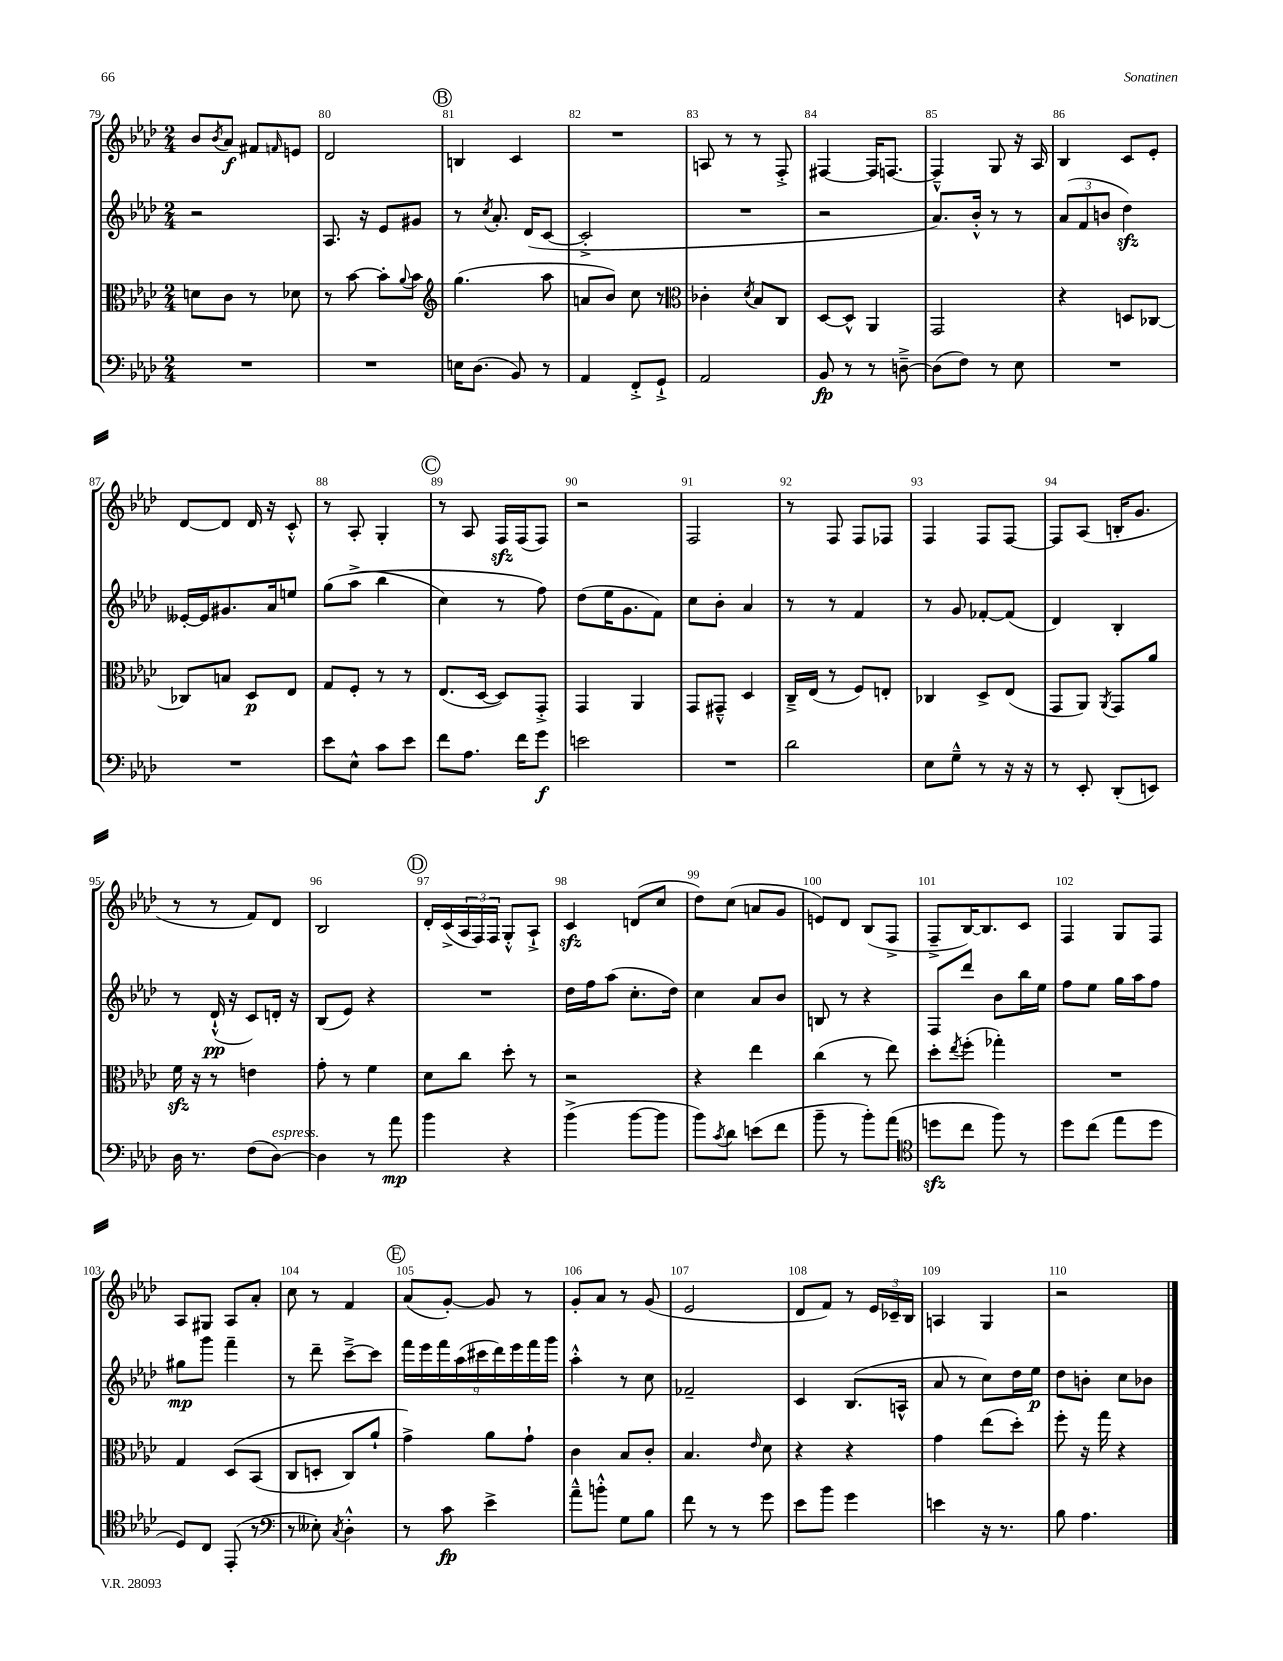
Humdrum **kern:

**kern	**dynam	**kern	**dynam	**kern	**dynam	**kern	**dynam
*part4	*part4	*part3	*part3	*part2	*part2	*part1	*part1
*staff4	*staff4	*staff3	*staff3	*staff2	*staff2	*staff1	*staff1
*clefF4	*	*clefC3	*	*clefG2	*	*clefG2	*
*k[b-e-a-d-]	*	*k[b-e-a-d-]	*	*k[b-e-a-d-]	*	*k[b-e-a-d-]	*
*M2/4	*	*M2/4	*	*M2/4	*	*M2/4	*
=79	=79	=79	=79	=79	=79	=79	=79
2r	.	8dn\L	.	2r	.	8b-/L	.
.	.	.	.	.	.	8qb-/	.
.	.	8c\J	.	.	.	8a-/J	f
.	.	8r	.	.	.	8f#X/L	.
.	.	.	.	.	.	16qqfn/	.
.	.	8d-X\	.	.	.	8en/J	.
=80	=80	=80	=80	=80	=80	=80	=80
2r	.	8r	.	8.A-/	.	2d-/	.
.	.	[8b-\	.	.	.	.	.
.	.	.	.	16r	.	.	.
.	.	8b-'\L]	.	8e-/L	.	.	.
.	.	8qqa-/	.	.	.	.	.
.	.	8b-\J	.	8g#X/J	.	.	.
!!LO:REH:place=s1:t=B
=81	=81	=81	=81	=81	=81	=81	=81
*	*	*clefG2	*	*	*	*	*
16En\KL	.	(4.gg\	.	8r	.	4Bn/	.
(8.D-\J	.	.	.	.	.	.	.
.	.	.	.	8qcc/	.	.	.
.	.	.	.	8.a-'/	.	.	.
8BB-/)	.	.	.	.	.	4c/	.
.	.	.	.	(16d-/KL	.	.	.
8r	.	8aa-\	.	[8c/J	.	.	.
=82	=82	=82	=82	=82	=82	=82	=82
4AA-/	.	8an/L	.	2c'^/]	.	2r	.
.	.	8b-/J)	.	.	.	.	.
8FF'^/L	.	8cc\	.	.	.	.	.
8GG`^/J	.	8r	.	.	.	.	.
=83	=83	=83	=83	=83	=83	=83	=83
*	*	*clefC3	*	*	*	*	*
2AA-/	.	4c-X'\	.	2r	.	8An/	.
.	.	.	.	.	.	8r	.
.	.	8qd-/	.	.	.	.	.
.	.	8B-/L	.	.	.	8r	.
.	.	8C/J	.	.	.	8F'^/	.
=84	=84	=84	=84	=84	=84	=84	=84
8BB-/	fp	[8D-/L	.	2r	.	[4F#X/	.
8r	.	8D-^^/J]	.	.	.	.	.
8r	.	4AA-/	.	.	.	16F#/KL]	.
.	.	.	.	.	.	[8.Fn/J	.
[8Dn~^\	.	.	.	.	.	.	.
=85	=85	=85	=85	=85	=85	=85	=85
(8D\L]	.	2GG/	.	8.a-/L)	.	4F~^^/]	.
8F\J)	.	.	.	.	.	.	.
.	.	.	.	16b-'^^/Jk	.	.	.
8r	.	.	.	8r	.	8G/	.
8E-\	.	.	.	8r	.	16r	.
.	.	.	.	.	.	16A-/	.
=86	=86	=86	=86	=86	=86	=86	=86
2r	.	4r	.	(12a-/L	.	4B-/	.
.	.	.	.	12f/	.	.	.
.	.	.	.	12bn/J	.	.	.
.	.	8Dn/L	.	4dd-zz\)	.	8c/L	.
.	.	[8C-X/J	.	.	.	8e-'/J	.
!!LO:LB:g=z
=87	=87	=87	=87	=87	=87	=87	=87
2r	.	8C-X/L]	.	[16e--X'/LL	.	[8d-/L	.
.	.	.	.	16e--/J]	.	.	.
.	.	8Bn/J	.	8.g#X/	.	8d-/J]	.
.	.	8D-/L	p	.	.	16d-/	.
.	.	.	.	16a-/k	.	16r	.
.	.	8E-/J	.	8een/J	.	8c'^^/	.
=88	=88	=88	=88	=88	=88	=88	=88
8e-\L	.	8G/L	.	(8gg\L	.	8r	.
8E-^^\J	.	8F'/J	.	(8aa-^\J	.	8A-'/	.
8c\L	.	8r	.	4bb-\	.	4G'/	.
8e-\J	.	8r	.	.	.	.	.
!!LO:REH:place=s1:t=C
=89	=89	=89	=89	=89	=89	=89	=89
8f\L	.	(8.E-/L	.	4cc\)	.	8r	.
8.A-\J	.	.	.	.	.	8A-/	.
.	.	[16D-/Jk	.	.	.	.	.
.	.	8D-/L])	.	8r	.	16Fzz/LL	.
16f\KL	.	.	.	.	.	(16F/J	.
8g\J	f	8GG'^/J	.	8ff\)	.	8F/J)	.
=90	=90	=90	=90	=90	=90	=90	=90
2en\	.	4GG/	.	(8dd-\L	.	2r	.
.	.	.	.	16ee-\K	.	.	.
.	.	.	.	8.g\	.	.	.
.	.	4AA-/	.	.	.	.	.
.	.	.	.	8f\J)	.	.	.
=91	=91	=91	=91	=91	=91	=91	=91
2r	.	8GG/L	.	8cc\L	.	2F/	.
.	.	8GG#X~^^/J	.	8b-'\J	.	.	.
.	.	4D-/	.	4a-/	.	.	.
=92	=92	=92	=92	=92	=92	=92	=92
2d-\	.	16C~^/LL	.	8r	.	8r	.
.	.	(16E-/JJ	.	.	.	.	.
.	.	8r	.	8r	.	8F/	.
.	.	8F/L)	.	4f/	.	8F/L	.
.	.	8En'/J	.	.	.	8F-X/J	.
=93	=93	=93	=93	=93	=93	=93	=93
8E-\L	.	4C-X/	.	8r	.	4F/	.
8G~^^\J	.	.	.	8g/	.	.	.
8r	.	8D-^/L	.	[8f-X'/L	.	8F/L	.
16r	.	(8E-/J	.	(8f-/J]	.	[8F/J	.
16r	.	.	.	.	.	.	.
=94	=94	=94	=94	=94	=94	=94	=94
8r	.	8GG/L	.	4d-/)	.	8F/L]	.
8EE-'/	.	8AA-/J)	.	.	.	(8A-/J	.
.	.	8qAA-/	.	.	.	.	.
(8DD-'/L	.	8GG/L	.	4B-'/	.	16Bn'/KL	.
.	.	.	.	.	.	8.g/J	.
8EEn/J)	.	8a-/J	.	.	.	.	.
!!LO:LB:g=z
=95	=95	=95	=95	=95	=95	=95	=95
16D-\	.	16fzz\	.	8r	.	8r	.
8.r	.	16r	.	.	.	.	.
.	.	8r	.	(16d-`^^/	pp	8r	.
.	.	.	.	16r	.	.	.
(8F\L	.	4en\	.	8c/L)	.	8f/L)	.
!LO:TX:a:i:t=espress.	!	!	!	!	!	!	!
[8D-\J)	.	.	.	16dn'/Jk	.	8d-/J	.
.	.	.	.	16r	.	.	.
=96	=96	=96	=96	=96	=96	=96	=96
4D-\]	.	8g'\	.	(8B-/L	.	2B-/	.
.	.	8r	.	8e-/J)	.	.	.
8r	.	4f\	.	4r	.	.	.
8a-\	mp	.	.	.	.	.	.
!!LO:REH:place=s1:t=D
=97	=97	=97	=97	=97	=97	=97	=97
4b-\	.	8d-\L	.	2r	.	16d-'/LL	.
.	.	.	.	.	.	(16c^/	.
.	.	8cc\J	.	.	.	24A-/	.
.	.	.	.	.	.	24F/)	.
.	.	.	.	.	.	24F/JJ	.
4r	.	8dd-'\	.	.	.	8G'^^/L	.
.	.	8r	.	.	.	8A-`^/J	.
=98	=98	=98	=98	=98	=98	=98	=98
(4b-^\	.	2r	.	16dd-\LL	.	4czz/	.
.	.	.	.	16ff\J	.	.	.
.	.	.	.	(8aa-\J	.	.	.
[8b-\L	.	.	.	8.cc'\L	.	(8dn/L	.
8b-\J]	.	.	.	.	.	8cc/J	.
.	.	.	.	16dd-\Jk)	.	.	.
=99	=99	=99	=99	=99	=99	=99	=99
8b-\L)	.	4r	.	4cc\	.	8dd-\L)	.
8qc/	.	.	.	.	.	.	.
8d-\J	.	.	.	.	.	(8cc\J	.
(8en\L	.	4ee-\	.	8a-/L	.	8an/L	.
8f\J	.	.	.	8b-/J	.	8g/J	.
=100	=100	=100	=100	=100	=100	=100	=100
8b-~\	.	(4cc\	.	8Bn/	.	8en/L)	.
8r	.	.	.	8r	.	8d-/J	.
8b-'\L)	.	8r	.	4r	.	(8B-/L	.
(8a-\J	.	8ee-\)	.	.	.	8F^/J	.
=101	=101	=101	=101	=101	=101	=101	=101
*clefC4	*	*	*	*	*	*	*
8ddnzz\L	.	8dd-'\L	.	8F/L	.	8F~^/L	.
.	.	8qee-/	.	.	.	.	.
8cc\J	.	(8ff'\J	.	8ddd-/J	.	[16B-/K)	.
.	.	.	.	.	.	8.B-/]	.
8ff\)	.	4gg-X'\)	.	8b-\L	.	.	.
8r	.	.	.	16bb-\L	.	8c/J	.
.	.	.	.	16ee-\JJ	.	.	.
=102	=102	=102	=102	=102	=102	=102	=102
8dd-\L	.	2r	.	8ff\L	.	4F/	.
(8cc\J	.	.	.	8ee-\J	.	.	.
8ee-\L	.	.	.	16gg\LL	.	8G/L	.
.	.	.	.	16aa-\J	.	.	.
8dd-\J	.	.	.	8ff\J	.	8F/J	.
!!LO:LB:g=z
=103	=103	=103	=103	=103	=103	=103	=103
8D-/L)	.	4G/	.	8gg#X\L	mp	8A-/L	.
8C/J	.	.	.	8ggg\J	.	8G#X/J	.
(8EE-'/	.	(8D-/L	.	4fff~\	.	8A-/L	.
8r	.	(8BB-/J	.	.	.	8a-'/J	.
=104	=104	=104	=104	=104	=104	=104	=104
*clefF4	*	*	*	*	*	*	*
8r	.	8C/L	.	8r	.	8cc\	.
8E--X'\)	.	8Dn'/J	.	8ddd-~\	.	8r	.
8qC/	.	.	.	.	.	.	.
4D-'^^\	.	8C/L)	.	[8ccc~^\L	.	4f/	.
.	.	8a-`/J	.	8ccc\J]	.	.	.
!!LO:REH:place=s1:t=E
=105	=105	=105	=105	=105	=105	=105	=105
8r	.	4g^\)	.	18fff\LL	.	(8a-/L	.
.	.	.	.	18eee-\	.	.	.
.	.	.	.	18fff\	.	.	.
8c\	fp	.	.	.	.	[8g'/J)	.
.	.	.	.	(18aa-\	.	.	.
.	.	.	.	18ccc#X\	.	.	.
4e-^\	.	8a-\L	.	.	.	8g/]	.
.	.	.	.	18ddd-\)	.	.	.
.	.	.	.	18eee-\	.	.	.
.	.	8g`\J	.	.	.	8r	.
.	.	.	.	18fff\	.	.	.
.	.	.	.	18ggg\JJ	.	.	.
=106	=106	=106	=106	=106	=106	=106	=106
8a-~^^\L	.	4c\	.	4aa-'^^\	.	8g'/L	.
8bn'^^\J	.	.	.	.	.	8a-/J	.
8G\L	.	8B-/L	.	8r	.	8r	.
8B-\J	.	8c'/J	.	8cc\	.	(8g/	.
=107	=107	=107	=107	=107	=107	=107	=107
8f\	.	4.B-/	.	2f-X~/	.	2e-/	.
8r	.	.	.	.	.	.	.
8r	.	.	.	.	.	.	.
.	.	16qqe-/	.	.	.	.	.
8g\	.	8d-\	.	.	.	.	.
=108	=108	=108	=108	=108	=108	=108	=108
8e-\L	.	4r	.	4c/	.	8d-/L	.
8b-\J	.	.	.	.	.	8f/J)	.
4g\	.	4r	.	(8.B-/L	.	8r	.
.	.	.	.	.	.	24e-/LL	.
.	.	.	.	.	.	24c-X~/	.
.	.	.	.	16An^^/Jk	.	.	.
.	.	.	.	.	.	24B-/JJ	.
=109	=109	=109	=109	=109	=109	=109	=109
4en\	.	4g\	.	8a-/	.	4An/	.
.	.	.	.	8r	.	.	.
16r	.	(8ee-\L	.	8cc\L)	.	4G/	.
8.r	.	.	.	.	.	.	.
.	.	8dd-'\J)	.	16dd-\L	.	.	.
.	.	.	.	16ee-\JJ	p	.	.
=110	=110	=110	=110	=110	=110	=110	=110
8B-\	.	8ff'\	.	8dd-\L	.	2r	.
4.A-\	.	16r	.	8bn'\J	.	.	.
.	.	16gg\	.	.	.	.	.
.	.	4r	.	8cc\L	.	.	.
.	.	.	.	8b-X\J	.	.	.
==	==	==	==	==	==	==	==
*-	*-	*-	*-	*-	*-	*-	*-
